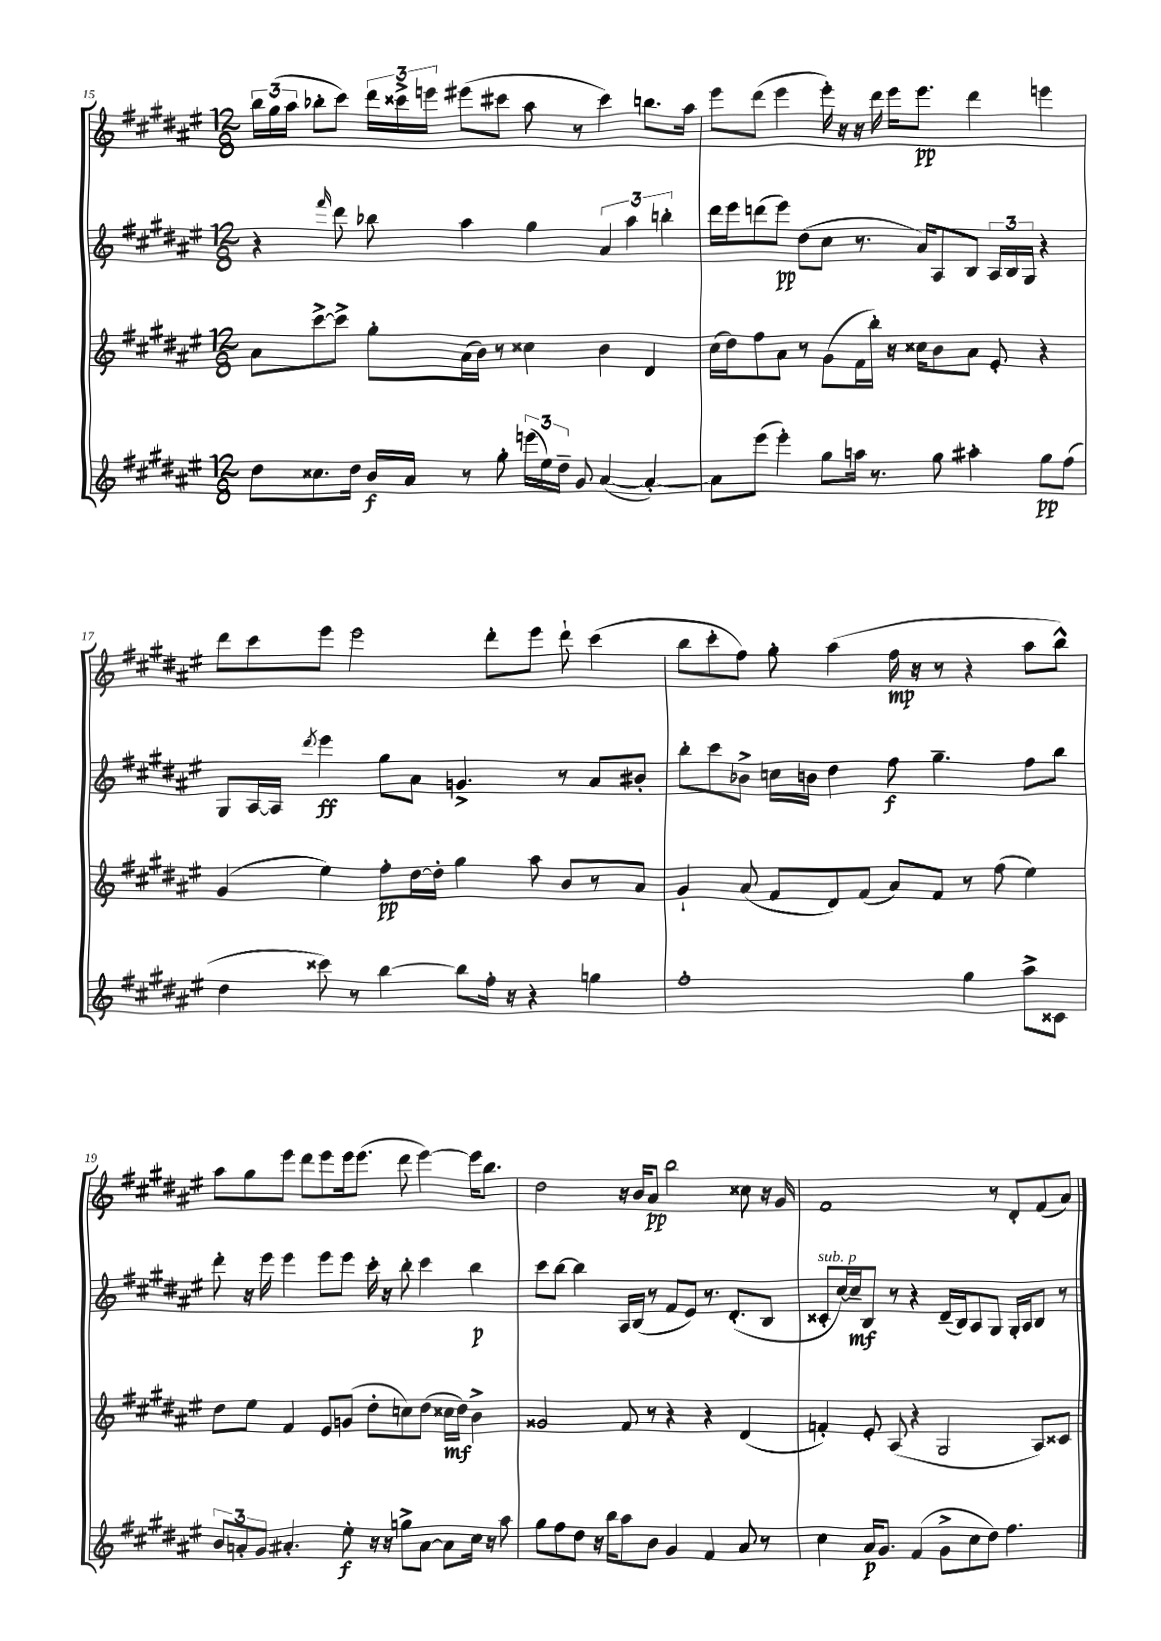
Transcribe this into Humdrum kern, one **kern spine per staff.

**kern	**dynam	**kern	**dynam	**kern	**dynam	**kern	**dynam
*part4	*part4	*part3	*part3	*part2	*part2	*part1	*part1
*staff4	*staff4	*staff3	*staff3	*staff2	*staff2	*staff1	*staff1
*clefG2	*	*clefG2	*	*clefG2	*	*clefG2	*
*k[f#c#g#d#a#e#]	*	*k[f#c#g#d#a#e#]	*	*k[f#c#g#d#a#e#]	*	*k[f#c#g#d#a#e#]	*
*M12/8	*	*M12/8	*	*M12/8	*	*M12/8	*
=15	=15	=15	=15	=15	=15	=15	=15
8dd#\L	.	8a#\L	.	4r	.	24bb\LL	.
.	.	.	.	.	.	(24gg#\	.
.	.	.	.	.	.	24aa#\JJ	.
8.cc##X\	.	[8ccc#^\	.	.	.	8bb-X'\L	.
.	.	.	.	16qqfff#/	.	.	.
.	.	8ccc#^\J]	.	8ddd#\	.	8ccc#\J)	.
16dd#\Jk	.	.	.	.	.	.	.
16b/LL	f	8gg#'\L	.	8bb-X\	.	24ddd#\LL	.
.	.	.	.	.	.	24ccc##X^\	.
16a#/JJ	.	.	.	.	.	.	.
.	.	.	.	.	.	24eeen\JJ	.
8r	.	(16a#\L	.	4aa#\	.	(8eee#X\L	.
.	.	16b\JJ)	.	.	.	.	.
8gg#'\	.	8r	.	.	.	8ccc#X\J	.
(24eeen\LL	.	4cc##X\	.	4gg#\	.	8aa#\	.
24ee#\)	.	.	.	.	.	.	.
24dd#~\JJ	.	.	.	.	.	.	.
8g#/	.	.	.	.	.	8r	.
([4a#/	.	4b\	.	6a#/	.	4ccc#\)	.
.	.	.	.	6aa#\	.	.	.
4a#'/_)	.	4d#/	.	.	.	8.bbn\L	.
.	.	.	.	6bbn'\	.	.	.
.	.	.	.	.	.	16aa#\Jk	.
=16	=16	=16	=16	=16	=16	=16	=16
8a#\L]	.	(16cc#\LL	.	16ddd#\LL	.	8eee#\L	.
.	.	16dd#\J)	.	16eee#\J	.	.	.
(8eee#\J	.	8ff#\	.	(8dddn\	.	(8ddd#\J	.
4eee#'\)	.	8a#\J	.	8eee#\J)	pp	4eee#\	.
.	.	8r	.	(8dd#\L	.	.	.
8gg#\L	.	(8g#\L	.	8cc#\J	.	16eee#'\)	.
.	.	.	.	.	.	16r	.
16aan\Jk	.	16f#\L	.	8.r	.	16r	.
8.r	.	16bb'\JJ)	.	.	.	16ddd#\	.
.	.	16r	.	.	.	16eee#\KL	.
.	.	16cc##X\KL	.	16a#/KL)	.	8.eee#\J	pp
8gg#\	.	8b\	.	8A#/	.	.	.
4aa#X'\	.	8a#\J	.	8B/J	.	4ddd#\	.
.	.	8e#'/	.	24A#/LL	.	.	.
.	.	.	.	24B/	.	.	.
.	.	.	.	24G#/JJ	.	.	.
8gg#\L	pp	4r	.	4r	.	4eeen\	.
(8ff#\J	.	.	.	.	.	.	.
!!LO:LB:g=z
=17	=17	=17	=17	=17	=17	=17	=17
4dd#\	.	(4g#/	.	8G#/L	.	8ddd#\L	.
.	.	.	.	[16A#/L	.	8ccc#\	.
.	.	.	.	16A#/JJ]	.	.	.
.	.	.	.	8qddd#/	.	.	.
8ccc##X\)	.	4ee#\)	.	4eee#\	ff	8eee#\J	.
8r	.	.	.	.	.	2eee#\	.
[4bb\	.	8ff#'\L	pp	8gg#\L	.	.	.
.	.	[16dd#\L	.	8a#\J	.	.	.
.	.	16dd#'\JJ]	.	.	.	.	.
8bb\L]	.	4gg#\	.	4.gn^/	.	.	.
16ff#'\Jk	.	.	.	.	.	8ddd#'\L	.
16r	.	.	.	.	.	.	.
4r	.	8aa#\	.	.	.	8eee#\J	.
.	.	8b/L	.	8r	.	8ddd#`\	.
4ggn\	.	8r	.	8a#/L	.	(4ccc#\	.
.	.	8a#/J	.	8b#X'/J	.	.	.
=18	=18	=18	=18	=18	=18	=18	=18
1ff#'	.	4g#`/	.	8bb'\L	.	8bb\L	.
.	.	.	.	8ccc#\	.	8ccc#'\	.
.	.	(8a#/	.	8b-X^\J	.	8ff#\J)	.
.	.	8f#/L	.	16ccn\LL	.	8gg#'\	.
.	.	.	.	16bn\JJ	.	.	.
.	.	8d#/)	.	4dd#\	.	(4aa#\	.
.	.	(8f#/J	.	.	.	.	.
.	.	8a#/L)	.	8ff#\	f	16ff#\	mp
.	.	.	.	.	.	16r	.
.	.	8f#/J	.	4.gg#~\	.	8r	.
4gg#\	.	8r	.	.	.	4r	.
.	.	(8ff#\	.	.	.	.	.
8aa#^\L	.	4ee#\)	.	8ff#\L	.	8aa#\L	.
8c##X\J	.	.	.	8bb\J	.	8bb^^\J)	.
!!LO:LB:g=z
=19	=19	=19	=19	=19	=19	=19	=19
12b/L	.	8dd#\L	.	8ddd#'\	.	8aa#\L	.
12an'/	.	.	.	.	.	.	.
.	.	8ee#\J	.	16r	.	8gg#\	.
12g#/J	.	.	.	.	.	.	.
.	.	.	.	16eee#\	.	.	.
4.a#X'/	.	4f#/	.	4eee#\	.	8eee#\J	.
.	.	.	.	.	.	8ddd#\L	.
.	.	8e#/L	.	8eee#\L	.	8eee#\	.
8ee#'\	f	(8gn/J	.	8eee#\J	.	16eee#\k	.
.	.	.	.	.	.	(8.eee#\J	.
16r	.	8dd#'\L	.	16ccc#'\	.	.	.
16r	.	.	.	16r	.	.	.
8ggn^\L	.	8ccn\)	.	8bb'\	.	8ddd#\	.
[8a#\J	.	(8dd#\J	.	4ccc#\	.	[4eee#\)	.
8a#\L]	.	16cc##X\LL	mf	.	.	.	.
.	.	16dd#\JJ)	.	.	.	.	.
16cc#\Jk	.	4b^\	.	4bb\	p	16eee#\KL]	.
16r	.	.	.	.	.	8.bb\J	.
8aa#\	.	.	.	.	.	.	.
=20	=20	=20	=20	=20	=20	=20	=20
8gg#\L	.	2g##X/	.	8ccc#\L	.	2dd#\	.
8ff#\	.	.	.	[8bb\J	.	.	.
8dd#\J	.	.	.	4bb\]	.	.	.
16r	.	.	.	.	.	.	.
16bb\KL	.	.	.	.	.	.	.
8aa#\	.	8f#/	.	16A#/LL	.	16r	.
.	.	.	.	(16B/JJ	.	16b/KL	.
8b\J	.	8r	.	8r	.	8a#/J	pp
4g#/	.	4r	.	8f#/L	.	2bb\	.
.	.	.	.	8e#/J)	.	.	.
4f#/	.	4r	.	8.r	.	.	.
.	.	.	.	(8.d#'/L	.	.	.
8a#/	.	(4d#/	.	.	.	8cc##X\	.
8r	.	.	.	8B/J	.	16r	.
.	.	.	.	.	.	16g#/	.
=21	=21	=21	=21	=21	=21	=21	=21
!	!	!	!	!LO:TX:a:i:t=sub. p	!	!	!
4cc#\	.	4fn'/)	.	8c##X'/L	.	1f#	.
.	.	.	.	[16cc#/L)	.	.	.
.	.	.	.	16cc#~/J]	mf	.	.
16a#/KL	p	8e#'/	.	8B/J	.	.	.
8.g#/J	.	.	.	.	.	.	.
.	.	(8A#/	.	8r	.	.	.
(4f#/	.	4r	.	4r	.	.	.
8g#^\L	.	2G#/	.	(16d#~/LL	.	.	.
.	.	.	.	16B/J)	.	.	.
8cc#\	.	.	.	8A#/	.	.	.
8dd#\J)	.	.	.	8G#/J	.	8r	.
4.ff#\	.	.	.	16G#'/LL	.	8d#'/L	.
.	.	.	.	16A#/J	.	.	.
.	.	8A#/L)	.	8B/J	.	(8f#/	.
.	.	8c##X/J	.	8r	.	8a#/J)	.
==	==	==	==	==	==	==	==
*-	*-	*-	*-	*-	*-	*-	*-
